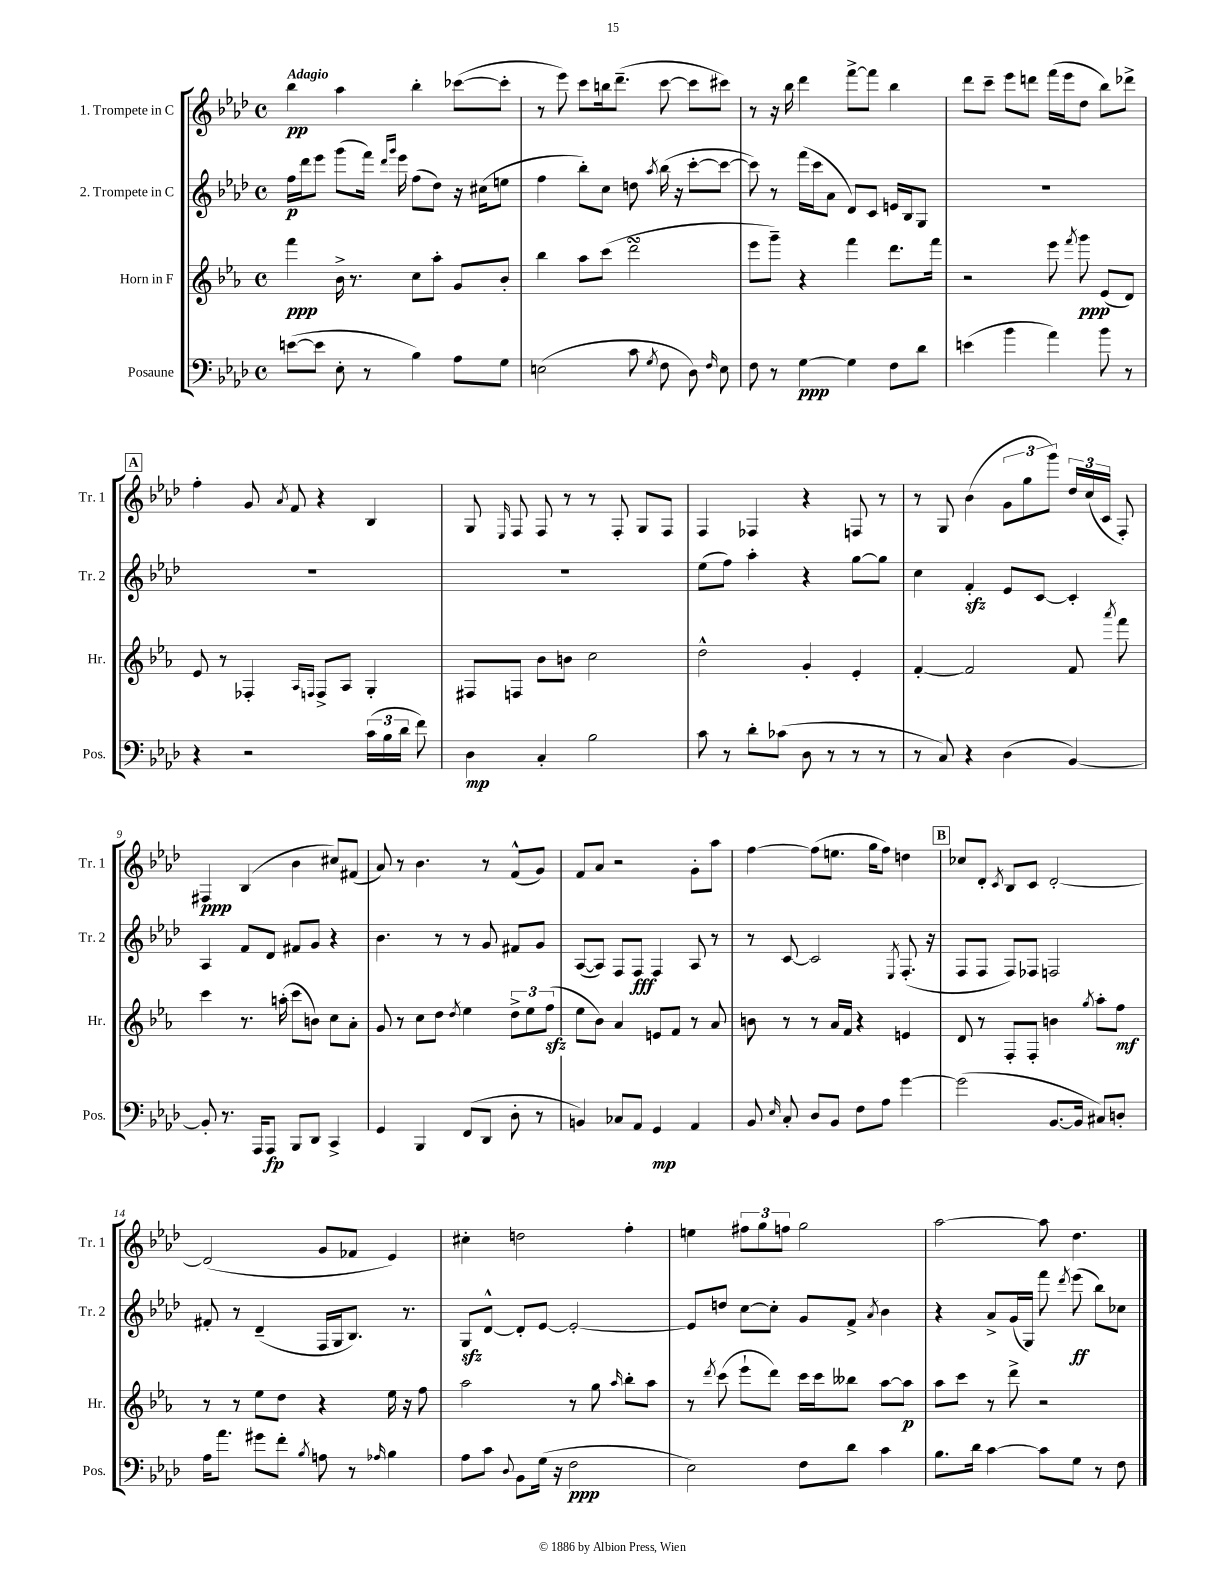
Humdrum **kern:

**kern	**dynam	**kern	**dynam	**kern	**dynam	**kern	**dynam
*part4	*part4	*part3	*part3	*part2	*part2	*part1	*part1
*staff4	*staff4	*staff3	*staff3	*staff2	*staff2	*staff1	*staff1
*I"Posaune	*	*I"Horn in F	*	*I"2. Trompete in C	*	*I"1. Trompete in C	*
*I'Pos.	*	*I'Hr.	*	*I'Tr. 2	*	*I'Tr. 1	*
*clefF4	*	*clefG2	*	*clefG2	*	*clefG2	*
*k[b-e-a-d-]	*	*k[b-e-a-]	*	*k[b-e-a-d-]	*	*k[b-e-a-d-]	*
*M4/4	*	*M4/4	*	*M4/4	*	*M4/4	*
*met(c)	*	*met(c)	*	*met(c)	*	*met(c)	*
=1	=1	=1	=1	=1	=1	=1	=1
!	!	!	!	!	!	!LO:TX:a:B:t=Adagio	!
([8en\L	.	4fff\	ppp	16ff\LL	p	4bb-\	pp
.	.	.	.	16ddd-\J	.	.	.
8e\J]	.	.	.	8eee-\J	.	.	.
8E-'\	.	16b-^\	.	(8ggg\L	.	4aa-\	.
.	.	8.r	.	.	.	.	.
8r	.	.	.	16fff\Jk)	.	.	.
.	.	.	.	16qqddd-/LL	.	.	.
.	.	.	.	16qqggg/JJ	.	.	.
.	.	.	.	16eee-\	.	.	.
4B-\)	.	8cc\L	.	(8ff\L	.	4bb-'\	.
.	.	8aa-'\J	.	8dd-\J)	.	.	.
8A-\L	.	8g/L	.	16r	.	([8ccc-X\L	.
.	.	.	.	(16cc#X\KL	.	.	.
8G\J	.	8b-'/J	.	8een\J	.	8ccc-'\J]	.
=2	=2	=2	=2	=2	=2	=2	=2
(2En\	.	4bb-\	.	4ff\	.	8r	.
.	.	.	.	.	.	8eee-\)	.
.	.	8aa-\L	.	8bb-'\L)	.	8ccc\L	.
.	.	(8ccc\J	.	8cc\J	.	16bbn\k	.
.	.	.	.	.	.	(8.ddd-~\J	.
8c\	.	2dddsSsS\	.	8ddn\	.	.	.
8qG/	.	.	.	8qaa-/	.	.	.
8F\	.	.	.	(16bb-\	.	[8ccc\	.
.	.	.	.	16r	.	.	.
8D-\)	.	.	.	[8ccc'\L	.	8ccc\L]	.
16qqF/	.	.	.	.	.	.	.
8E\	.	.	.	8ccc\J_	.	8ccc#X\J)	.
=3	=3	=3	=3	=3	=3	=3	=3
8F\	.	8eee-\L	.	8ccc\])	.	8r	.
8r	.	8ggg~\J)	.	8r	.	16r	.
.	.	.	.	.	.	16bb-\	.
[4G\	ppp	4r	.	(16fff\LL	.	4ddd-\	.
.	.	.	.	16ccc\J	.	.	.
.	.	.	.	8a-\J	.	.	.
4G\]	.	4fff\	.	8d-/L)	.	[8fff^\L	.
.	.	.	.	8c/J	.	8fff\J]	.
8F\L	.	8.ddd\L	.	16en/LL	.	4bb-\	.
.	.	.	.	16B-/J	.	.	.
8d-\J	.	.	.	8G/J	.	.	.
.	.	16fff\Jk	.	.	.	.	.
=4	=4	=4	=4	=4	=4	=4	=4
(4en\	.	2r	.	1r	.	8ddd-\L	.
.	.	.	.	.	.	8ccc~\J	.
4b-\	.	.	.	.	.	8eee-\L	.
.	.	.	.	.	.	8dddn\J	.
4a-\)	.	8eee-\	.	.	.	(16fff\LL	.
.	.	.	.	.	.	16eee-\J	.
.	.	8qfff/	.	.	.	.	.
.	.	8ggg\	ppp	.	.	8dd-\J	.
8b-\	.	(8e-/L	.	.	.	8bb-\L)	.
8r	.	8d/J)	.	.	.	8ddd-X^\J	.
!!LO:LB:g=z
!!LO:REH:place=s1:t=A
=5	=5	=5	=5	=5	=5	=5	=5
4r	.	8e-/	.	1r	.	4ff'\	.
.	.	8r	.	.	.	.	.
2r	.	4F-X'/	.	.	.	8g/	.
.	.	.	.	.	.	8qa-/	.
.	.	.	.	.	.	8f/	.
.	.	16qqA-/LL	.	.	.	.	.
.	.	16qqFn/JJ	.	.	.	.	.
.	.	8F^/L	.	.	.	4r	.
.	.	8A-/J	.	.	.	.	.
(24c\LL	.	4G'/	.	.	.	4B-/	.
24B-\	.	.	.	.	.	.	.
24d-\JJ	.	.	.	.	.	.	.
8f\)	.	.	.	.	.	.	.
=6	=6	=6	=6	=6	=6	=6	=6
4D-\	mp	8F#X/L	.	1r	.	8G/	.
.	.	.	.	.	.	16qqE-/	.
.	.	8Fn/J	.	.	.	8F/	.
4C'/	.	8b-\L	.	.	.	8F/	.
.	.	8bn\J	.	.	.	8r	.
2B-\	.	2cc\	.	.	.	8r	.
.	.	.	.	.	.	8F'/	.
.	.	.	.	.	.	8G/L	.
.	.	.	.	.	.	8F/J	.
=7	=7	=7	=7	=7	=7	=7	=7
8c\	.	2dd^^\	.	(8ee-\L	.	4F/	.
8r	.	.	.	8ff\J)	.	.	.
8d-'\L	.	.	.	4aa-'\	.	4F-X/	.
(8c-X\J	.	.	.	.	.	.	.
8D-\	.	4g'/	.	4r	.	4r	.
8r	.	.	.	.	.	.	.
8r	.	4e-'/	.	[8gg\L	.	8Fn/	.
8r	.	.	.	8gg\J]	.	8r	.
=8	=8	=8	=8	=8	=8	=8	=8
8r	.	[4f'/	.	4cc\	.	8r	.
8C/)	.	.	.	.	.	8G/	.
4r	.	2f/]	.	4fzz'/	.	(4b-\	.
(4D-\	.	.	.	8e-/L	.	12g\L	.
.	.	.	.	.	.	12gg\	.
.	.	.	.	[8c/J	.	.	.
.	.	.	.	.	.	12ggg\J)	.
[4BB-/)	.	8f/	.	4c'/]	.	24dd-/LL	.
.	.	.	.	.	.	(24cc/	.
.	.	.	.	.	.	24c/JJ	.
.	.	8qaaa-/	.	.	.	.	.
.	.	8fff\	.	.	.	8F'/)	.
!!LO:LB:g=z
=9	=9	=9	=9	=9	=9	=9	=9
8BB-'/]	.	4ccc\	.	4A-/	.	4F#X/	ppp
8.r	.	.	.	.	.	.	.
.	.	8.r	.	8f/L	.	(4B-/	.
16AAA-/KL	.	.	.	.	.	.	.
8AAA-/J	fp	.	.	8d-/J	.	.	.
.	.	(16aan'\	.	.	.	.	.
8BBB-/L	.	8ccc\L	.	8f#X/L	.	4b-\	.
8DD-/J	.	8bn\J)	.	8g/J	.	.	.
4CC^/	.	8cc\L	.	4r	.	8cc#X/L)	.
.	.	8a-'\J	.	.	.	(8f#X/J	.
=10	=10	=10	=10	=10	=10	=10	=10
4GG/	.	8g/	.	4.b-\	.	8a-/)	.
.	.	8r	.	.	.	8r	.
4BBB-/	.	8cc\L	.	.	.	4.b-\	.
.	.	8dd\J	.	8r	.	.	.
.	.	8qdd/	.	.	.	.	.
(8FF/L	.	4ee-\	.	8r	.	.	.
8DD-/J	.	.	.	8g/	.	8r	.
8D-'\	.	12dd^\L	.	8f#X/L	.	(8f^^/L	.
.	.	12ee-\	.	.	.	.	.
8r	.	.	.	8g/J	.	8g/J)	.
.	.	(12ffzz\J	.	.	.	.	.
=11	=11	=11	=11	=11	=11	=11	=11
4BBn/)	.	8ee-\L	.	([8A-/L	.	8f/L	.
.	.	8b-\J)	.	8A-/J])	.	8a-/J	.
8C-X/L	.	4a-/	.	8F/L	.	2r	.
8AA-/J	.	.	.	8F/J	fff	.	.
4GG/	mp	8en/L	.	4F/	.	.	.
.	.	8f/J	.	.	.	.	.
4AA-/	.	8r	.	8A-/	.	8g'\L	.
.	.	8a-/	.	8r	.	8aa-\J	.
=12	=12	=12	=12	=12	=12	=12	=12
8BB-/	.	8bn\	.	8r	.	[4ff\	.
16qqE-/	.	.	.	.	.	.	.
8C'/	.	8r	.	[8c/	.	.	.
8D-/L	.	8r	.	2c/]	.	(8ff\L]	.
8BB-/J	.	16a-/LL	.	.	.	8.een\J	.
.	.	16f/JJ	.	.	.	.	.
8F\L	.	4r	.	.	.	.	.
.	.	.	.	.	.	16gg\KL	.
8A-\J	.	.	.	.	.	8ff\J)	.
.	.	.	.	8qE-/	.	.	.
[4g\	.	4en/	.	(8.F'/	.	4ddn\	.
.	.	.	.	16r	.	.	.
!!LO:REH:place=s1:t=B
=13	=13	=13	=13	=13	=13	=13	=13
(2g\]	.	8d/	.	8F/L	.	8cc-X/L	.
.	.	8r	.	8F/J	.	8d-'/J	.
.	.	.	.	.	.	8qc/	.
.	.	8F'/L	.	8F/L)	.	8B-/L	.
.	.	8F'/J	.	8F-X/J	.	8c/J	.
[8.BB-/L	.	4bn\	.	2Fn/	.	[2d-'/	.
16BB-/Jk]	.	.	.	.	.	.	.
.	.	8qgg/	.	.	.	.	.
8C#X/L)	.	8aa-'\L	.	.	.	.	.
8Dn'/J	.	8ff\J	mf	.	.	.	.
!!LO:LB:g=z
=14	=14	=14	=14	=14	=14	=14	=14
16A-\KL	.	8r	.	8f#X'/	.	(2d-/]	.
8.a-\J	.	.	.	.	.	.	.
.	.	8r	.	8r	.	.	.
8g#X\L	.	8ee-\L	.	(4d-~/	.	.	.
8f'\J	.	8dd\J	.	.	.	.	.
8qB-/	.	.	.	.	.	.	.
8An\	.	4r	.	16F/LL	.	8g/L	.
.	.	.	.	16G/J	.	.	.
8r	.	.	.	8.B-/J)	.	8f-X/J	.
16qqA-X/	.	.	.	.	.	.	.
4B-\	.	16ee-\	.	.	.	4e-/)	.
.	.	16r	.	8.r	.	.	.
.	.	8ff\	.	.	.	.	.
=15	=15	=15	=15	=15	=15	=15	=15
8A-\L	.	2aa-\	.	8Gzz/L	.	4cc#X'\	.
8c\J	.	.	.	[8d-^^/J	.	.	.
8qqD-/	.	.	.	.	.	.	.
8BB-\L	.	.	.	8d-'/L]	.	2ddn\	.
(16G\Jk	.	.	.	[8e-/J	.	.	.
16r	.	.	.	.	.	.	.
2F\	ppp	8r	.	2e-'/_	.	.	.
.	.	8gg\	.	.	.	.	.
.	.	16qqaa-/	.	.	.	.	.
.	.	8bb-'\L	.	.	.	4ff'\	.
.	.	8aa-\J	.	.	.	.	.
=16	=16	=16	=16	=16	=16	=16	=16
2E-\)	.	8r	.	8e-/L]	.	4een\	.
.	.	8qddd/	.	.	.	.	.
.	.	(8ccc\	.	8ddn/J	.	.	.
.	.	8eee-`\L	.	[8cc\L	.	12ff#X\L	.
.	.	.	.	.	.	12gg\	.
.	.	8ddd\J)	.	8cc'\J]	.	.	.
.	.	.	.	.	.	12ffn\J	.
8F\L	.	16ccc\LL	.	8g/L	.	2gg\	.
.	.	16ccc\J	.	.	.	.	.
8d-\J	.	8bb--X\J	.	8f^/J	.	.	.
.	.	.	.	8qa-/	.	.	.
4c\	.	[8aa-\L	.	4b-\	.	.	.
.	.	8aa-\J]	p	.	.	.	.
=17	=17	=17	=17	=17	=17	=17	=17
8.B-\L	.	8aa-\L	.	4r	.	[2aa-\	.
.	.	8ccc\J	.	.	.	.	.
16d-\Jk	.	.	.	.	.	.	.
[4c\	.	8r	.	8a-^/L	.	.	.
.	.	8ddd^\	.	(16g/L	.	.	.
.	.	.	.	16G/JJ)	.	.	.
8c\L]	.	2r	.	8fff\	.	8aa-\]	.
.	.	.	.	8qddd-/	.	.	.
8G\J	.	.	.	(8eee-\	ff	4.dd-\	.
8r	.	.	.	8bb-\L)	.	.	.
8F\	.	.	.	8cc-X\J	.	.	.
==	==	==	==	==	==	==	==
*-	*-	*-	*-	*-	*-	*-	*-
